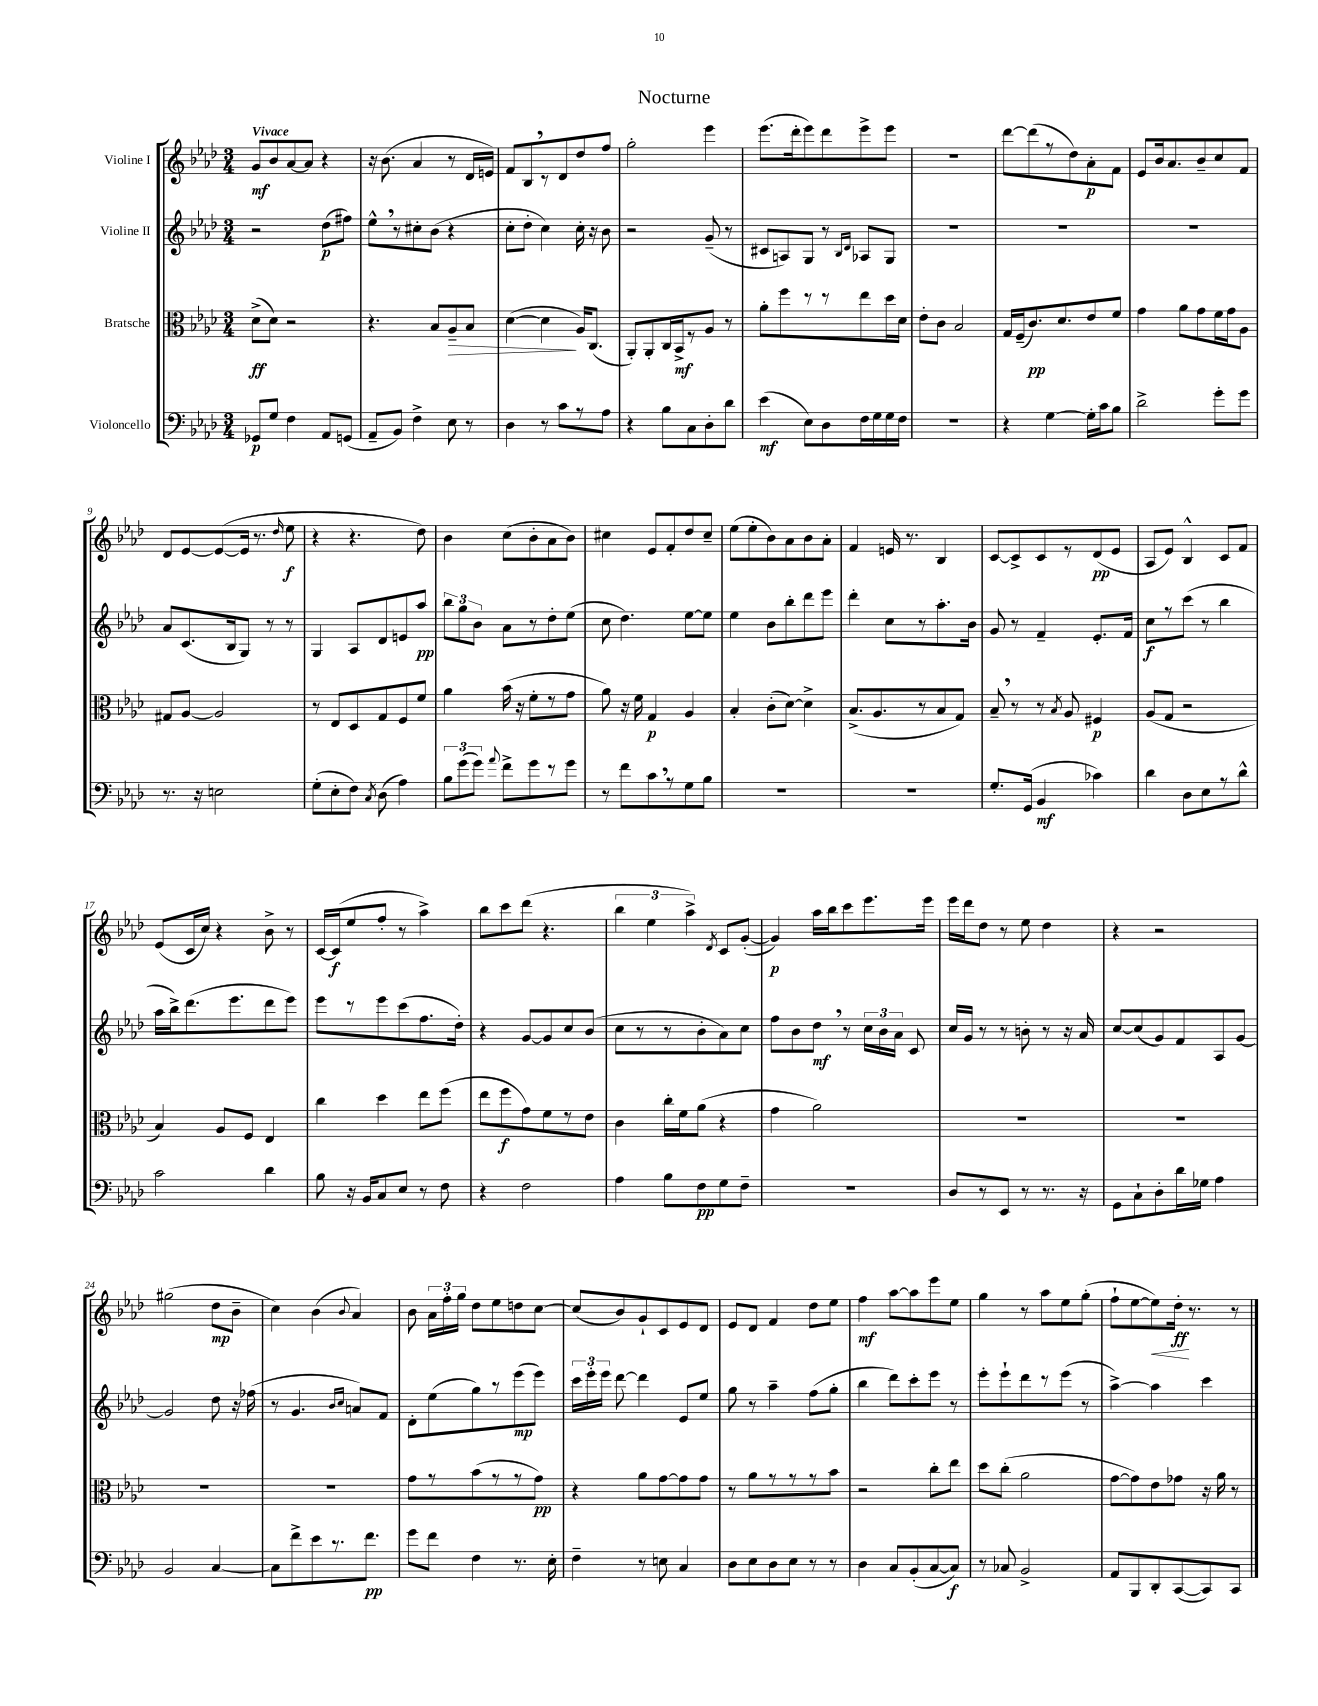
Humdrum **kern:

**kern	**dynam	**kern	**dynam	**kern	**dynam	**kern	**dynam
*part4	*part4	*part3	*part3	*part2	*part2	*part1	*part1
*staff4	*staff4	*staff3	*staff3	*staff2	*staff2	*staff1	*staff1
*I"Violoncello	*	*I"Bratsche	*	*I"Violine II	*	*I"Violine I	*
*clefF4	*	*clefC3	*	*clefG2	*	*clefG2	*
*k[b-e-a-d-]	*	*k[b-e-a-d-]	*	*k[b-e-a-d-]	*	*k[b-e-a-d-]	*
*M3/4	*	*M3/4	*	*M3/4	*	*M3/4	*
=1	=1	=1	=1	=1	=1	=1	=1
!	!	!	!	!	!	!LO:TX:a:B:t=Vivace	!
8GG-X/L	p	(8d-^\L	ff	2r	.	8g/L	mf
8G/J	.	8d-\J)	.	.	.	8b-/	.
4F\	.	2r	.	.	.	[8a-/	.
.	.	.	.	.	.	8a-/J]	.
8AA-/L	.	.	.	(8dd-\L	p	4r	.
(8GGn/J	.	.	.	8ff#X\J)	.	.	.
=2	=2	=2	=2	=2	=2	=2	=2
8AA-~/L	.	4.r	.	8ee-^^,\L	.	16r	.
.	.	.	.	.	.	(8.b-\	.
8BB-/J)	.	.	.	8r	.	.	.
4F^\	.	.	.	8cc#X'\	.	4a-/	.
.	.	8B-/L	.	(8b-\J	.	.	.
!	!	!	!LO:HP:b	!	!	!	!
8E-\	.	8A-~/	>	4r	.	8r	.
8r	.	8B-/J	.	.	.	16d-/LL	.
.	.	.	.	.	.	16en/JJ)	.
=3	=3	=3	=3	=3	=3	=3	=3
4D-\	.	([4d-\	.	8cc'\L	.	8f/L	.
.	.	.	.	8dd-'\J	.	8B-,/	.
8r	.	4d-\]	.	4cc\)	.	8r	.
8c\L	.	.	.	.	.	8d-/	.
8r	.	16A-/KL)	]	16cc'\	.	8dd-/	.
.	.	(8.C/J	.	16r	.	.	.
8A-\J	.	.	.	8b-\	.	8ff/J	.
=4	=4	=4	=4	=4	=4	=4	=4
4r	.	8AA-'/L)	.	2r	.	2gg'\	.
.	.	8AA-'/	.	.	.	.	.
8B-\L	.	16C/L	.	.	.	.	.
.	.	16BB-^/J	mf	.	.	.	.
8C\	.	8r	.	.	.	.	.
8D-'\	.	8A-/J	.	(8g~/	.	4eee-\	.
8d-\J	.	8r	.	8r	.	.	.
=5	=5	=5	=5	=5	=5	=5	=5
(4e-\	mf	8a-'\L	.	8c#X/L	.	(8.eee-\L	.
.	.	8ff\	.	8An/)	.	.	.
.	.	.	.	.	.	16ddd-'\k	.
8E-\L)	.	8r	.	8G/J	.	8eee-\)	.
8D-\	.	8r	.	8r	.	8ddd-\	.
.	.	.	.	16qqB-/LL	.	.	.
.	.	.	.	16qqd-/JJ	.	.	.
16F\L	.	8ee-\	.	8A-X/L	.	8eee-^\	.
16G\	.	.	.	.	.	.	.
16G\	.	16dd-\L	.	8G/J	.	8eee-\J	.
16F\JJ	.	16d-\JJ	.	.	.	.	.
=6	=6	=6	=6	=6	=6	=6	=6
2.r	.	8e-'\L	.	2.r	.	2.r	.
.	.	8c\J	.	.	.	.	.
.	.	2B-/	.	.	.	.	.
=7	=7	=7	=7	=7	=7	=7	=7
4r	.	16G/LL	.	2.r	.	[8ddd-\L	.
.	.	(16F~/J	.	.	.	.	.
.	.	8.c/)	pp	.	.	(8ddd-\]	.
[4G\	.	.	.	.	.	8r	.
.	.	8.d-/	.	.	.	.	.
.	.	.	.	.	.	8dd-\)	.
16G'\LL]	.	8e-/	.	.	.	8a-'\	p
16c\J	.	.	.	.	.	.	.
8B-\J	.	8f/J	.	.	.	8f\J	.
=8	=8	=8	=8	=8	=8	=8	=8
2d-^\	.	4g\	.	2.r	.	8e-/L	.
.	.	.	.	.	.	16b-/k	.
.	.	.	.	.	.	8.a-/	.
.	.	8a-\L	.	.	.	.	.
.	.	8g\	.	.	.	8b-~/	.
8g'\L	.	16f\L	.	.	.	8cc/	.
.	.	16g\J	.	.	.	.	.
8g\J	.	8A-\J	.	.	.	8f/J	.
!!LO:LB:g=z
=9	=9	=9	=9	=9	=9	=9	=9
8.r	.	8G#X/L	.	8a-/L	.	8d-/L	.
.	.	[8A-/J	.	(8.c/	.	[8e-/	.
16r	.	.	.	.	.	.	.
2En\	.	2A-/]	.	.	.	(8e-/_	.
.	.	.	.	16B-/k	.	.	.
.	.	.	.	8G/J)	.	16e-/Jk]	.
.	.	.	.	.	.	8.r	.
.	.	.	.	8r	.	.	.
.	.	.	.	.	.	16qqdd-/	.
.	.	.	.	8r	.	8ee-\	f
=10	=10	=10	=10	=10	=10	=10	=10
(8G'\L	.	8r	.	4G/	.	4r	.
8E-'\	.	8E-/L	.	.	.	.	.
8F\J)	.	8D-/	.	8A-/L	.	4.r	.
8qC/	.	.	.	.	.	.	.
(8D-\	.	8G/	.	8d-/	.	.	.
4A-\)	.	8F/	.	8en/	.	.	.
.	.	8f/J	.	8aa-/J	pp	8dd-\)	.
=11	=11	=11	=11	=11	=11	=11	=11
12B-\L	.	4a-\	.	12bb-\L	.	4b-\	.
(12g\	.	.	.	12gg\	.	.	.
12g\J)	.	.	.	12b-\J	.	.	.
8qqa-/	.	.	.	.	.	.	.
8f^\L	.	(16b-\	.	8a-\L	.	(8cc\L	.
.	.	16r	.	.	.	.	.
8g\	.	8f'\L	.	8r	.	8b-'\	.
8r	.	8r	.	8dd-'\	.	8a-\	.
8g\J	.	8g\J	.	(8ee-\J	.	8b-\J)	.
=12	=12	=12	=12	=12	=12	=12	=12
8r	.	8a-\)	.	8cc\	.	4cc#X\	.
8f\L	.	16r	.	4.dd-\)	.	.	.
.	.	16f\	.	.	.	.	.
8c,\	.	4G/	p	.	.	8e-/L	.
8r	.	.	.	.	.	8f'/	.
8G\	.	4A-/	.	[8ee-\L	.	8dd-/	.
8B-\J	.	.	.	8ee-\J]	.	8cc#~/J	.
=13	=13	=13	=13	=13	=13	=13	=13
2.r	.	4B-'/	.	4ee-\	.	(8ee-\L	.
.	.	.	.	.	.	8ee-'\	.
.	.	(8c'\L	.	8b-\L	.	8b-\)	.
.	.	[8d-\J)	.	8bb-'\	.	8a-\	.
.	.	4d-^\]	.	8ddd-\	.	8b-\	.
.	.	.	.	8eee-\J	.	8a-'\J	.
=14	=14	=14	=14	=14	=14	=14	=14
2.r	.	(8.B-^/L	.	4ddd-'\	.	4f/	.
.	.	8.A-/	.	.	.	.	.
.	.	.	.	8cc\L	.	16en/	.
.	.	.	.	.	.	8.r	.
.	.	8r	.	8r	.	.	.
.	.	8B-/	.	8.aa-'\	.	4B-/	.
.	.	8G/J)	.	.	.	.	.
.	.	.	.	16b-\Jk	.	.	.
=15	=15	=15	=15	=15	=15	=15	=15
8.G'/L	.	8B-~,/	.	8g/	.	[8c/L	.
.	.	8r	.	8r	.	8c^/]	.
(16GG/Jk	.	.	.	.	.	.	.
4BB-/	mf	8r	.	4f~/	.	8c/	.
.	.	8qB-/	.	.	.	.	.
.	.	8A-/	.	.	.	8r	.
4c-X\)	.	4F#X/	p	8.e-'/L	.	(8d-/	pp
.	.	.	.	.	.	8e-/J	.
.	.	.	.	16f/Jk	.	.	.
=16	=16	=16	=16	=16	=16	=16	=16
4d-\	.	(8A-/L	.	8cc\L	f	8A-/L	.
.	.	8G/J	.	8r	.	8e-/J)	.
8D-\L	.	2r	.	(8ccc\J	.	4B-^^/	.
8E-\	.	.	.	8r	.	.	.
8r	.	.	.	4bb-\	.	8c/L	.
8d-^^\J	.	.	.	.	.	8f/J	.
!!LO:LB:g=z
=17	=17	=17	=17	=17	=17	=17	=17
2c\	.	4B-/)	.	16aa-\LL	.	(8e-/L	.
.	.	.	.	16bb-^\J)	.	.	.
.	.	.	.	(8.ddd-\	.	16c/L	.
.	.	.	.	.	.	16cc/JJ)	.
.	.	8A-/L	.	.	.	4r	.
.	.	.	.	8.eee-\	.	.	.
.	.	8F/J	.	.	.	.	.
4d-\	.	4E-/	.	8ddd-\	.	8b-^\	.
.	.	.	.	8eee-\J)	.	8r	.
=18	=18	=18	=18	=18	=18	=18	=18
8B-\	.	4cc\	.	8eee-\L	.	[16c/LL	.
.	.	.	.	.	.	(16c/J]	f
16r	.	.	.	8r	.	8ee-/	.
16BB-/KL	.	.	.	.	.	.	.
8C/	.	4dd-\	.	8eee-\	.	8ff'/J	.
8E-/J	.	.	.	(8ccc\	.	8r	.
8r	.	8ee-\L	.	8.ff\	.	4aa-^\)	.
8F\	.	(8ff\J	.	.	.	.	.
.	.	.	.	16dd-'\Jk)	.	.	.
=19	=19	=19	=19	=19	=19	=19	=19
4r	.	8ee-\L	.	4r	.	8bb-\L	.
.	.	8ff\	f	.	.	8ccc\	.
2F\	.	8g\)	.	[8g/L	.	(8ddd-\J	.
.	.	8f\	.	8g/]	.	4.r	.
.	.	8r	.	8cc/	.	.	.
.	.	8e-\J	.	(8b-/J	.	.	.
=20	=20	=20	=20	=20	=20	=20	=20
4A-\	.	4c\	.	8cc\L	.	6bb-\	.
.	.	.	.	8r	.	.	.
.	.	.	.	.	.	6ee-\	.
8B-\L	.	16cc'\LL	.	8r	.	.	.
.	.	16f\J	.	.	.	.	.
.	.	.	.	.	.	6aa-^\)	.
8F\	pp	(8a-\J	.	8b-'\	.	.	.
.	.	.	.	.	.	8qd-/	.
8G\	.	4r	.	8a-\)	.	8c/L	.
8F~\J	.	.	.	8cc\J	.	([8g'/J	.
=21	=21	=21	=21	=21	=21	=21	=21
2.r	.	4g\	.	8ff\L	.	4g/])	p
.	.	.	.	8b-\	.	.	.
.	.	2a-\)	.	8dd-,\J	mf	16aa-\LL	.
.	.	.	.	.	.	16bb-\J	.
.	.	.	.	8r	.	8ccc\	.
.	.	.	.	24cc\LL	.	8.eee-\	.
.	.	.	.	24b-\	.	.	.
.	.	.	.	24a-\JJ	.	.	.
.	.	.	.	8c/	.	.	.
.	.	.	.	.	.	16eee-\Jk	.
=22	=22	=22	=22	=22	=22	=22	=22
8D-/L	.	2.r	.	16cc/LL	.	16eee-\LL	.
.	.	.	.	16g/JJ	.	16ddd-\J	.
8r	.	.	.	8r	.	8dd-\J	.
8EE-/J	.	.	.	8r	.	8r	.
8r	.	.	.	8bn'\	.	8ee-\	.
8.r	.	.	.	8r	.	4dd-\	.
.	.	.	.	16r	.	.	.
16r	.	.	.	16a-/	.	.	.
=23	=23	=23	=23	=23	=23	=23	=23
8GG\L	.	2.r	.	[8cc/L	.	4r	.
8C`\	.	.	.	(8cc/]	.	.	.
8D-'\	.	.	.	8g/)	.	2r	.
16d-\L	.	.	.	8f/	.	.	.
16G-X\JJ	.	.	.	.	.	.	.
4A-\	.	.	.	8A-/	.	.	.
.	.	.	.	[8g/J	.	.	.
!!LO:LB:g=z
=24	=24	=24	=24	=24	=24	=24	=24
2BB-/	.	2.r	.	2g/]	.	(2gg#X\	.
[4C/	.	.	.	8dd-\	.	8dd-\L	mp
.	.	.	.	16r	.	8b-~\J	.
.	.	.	.	(16ff-X\	.	.	.
=25	=25	=25	=25	=25	=25	=25	=25
8C\L]	.	2.r	.	8r	.	4cc\)	.
8f^\	.	.	.	4.g/	.	.	.
8e-\	.	.	.	.	.	(4b-\	.
8.r	.	.	.	.	.	.	.
.	.	.	.	16qqb-/LL	.	.	.
.	.	.	.	16qqcc/JJ	.	8qqb-/	.
.	.	.	.	8an/L)	.	4a-/)	.
8.f\J	pp	.	.	.	.	.	.
.	.	.	.	8f/J	.	.	.
=26	=26	=26	=26	=26	=26	=26	=26
8g\L	.	8g\L	.	8d-'\L	.	8b-\	.
8f\J	.	8r	.	(8ee-\	.	24a-\LL	.
.	.	.	.	.	.	24ff'\	.
.	.	.	.	.	.	24gg\JJ	.
4F\	.	(8b-\	.	8gg\)	.	8dd-\L	.
.	.	8r	.	8r	.	8ee-\	.
8.r	.	8r	.	(8eee-\	mp	8ddn\	.
.	.	8g\J)	pp	8eee-\J)	.	[8cc\J	.
16E-'\	.	.	.	.	.	.	.
=27	=27	=27	=27	=27	=27	=27	=27
4F~\	.	4r	.	24ccc\LL	.	(8cc/L]	.
.	.	.	.	24eee-'\	.	.	.
.	.	.	.	24eee-\JJ	.	.	.
.	.	.	.	[8ddd-\	.	8b-/)	.
8r	.	8a-\L	.	4ddd-\]	.	8g`/	.
8En\	.	[8g\	.	.	.	8c/	.
4C/	.	8g\]	.	8e-/L	.	8e-/	.
.	.	8g\J	.	8ee-/J	.	8d-/J	.
=28	=28	=28	=28	=28	=28	=28	=28
8D-\L	.	8r	.	8gg\	.	8e-/L	.
8E-\	.	8a-\L	.	8r	.	8d-/J	.
8D-\	.	8r	.	4aa-~\	.	4f/	.
8E-\J	.	8r	.	.	.	.	.
8r	.	8r	.	(8ff\L	.	8dd-\L	.
8r	.	8b-\J	.	8gg'\J	.	8ee-\J	.
=29	=29	=29	=29	=29	=29	=29	=29
4D-\	.	2r	.	4bb-\	.	4ff\	mf
8C/L	.	.	.	8ddd-\L)	.	[8aa-\L	.
(8BB-'/	.	.	.	8ccc'\	.	8aa-\]	.
[8C/	.	8cc'\L	.	8eee-\J	.	8eee-\	.
8C/J])	f	8ee-\J	.	8r	.	8ee-\J	.
=30	=30	=30	=30	=30	=30	=30	=30
8r	.	8dd-\L	.	8eee-'\L	.	4gg\	.
8C-X/	.	(8cc'\J	.	8eee-`\	.	.	.
2BB-^/	.	2a-\	.	8ddd-\	.	8r	.
.	.	.	.	8r	.	8aa-\L	.
.	.	.	.	(8eee-\J	.	8ee-\	.
.	.	.	.	8r	.	(8gg'\J	.
=31	=31	=31	=31	=31	=31	=31	=31
8AA-/L	.	[8g\L	.	[4aa-^\)	.	8ff`\L	.
8BBB-/	.	8g\])	.	.	.	[8ee-\	.
!	!	!	!	!	!	!	!LO:HP:b
8DD-'/	.	8e-\	.	4aa-\]	.	8ee-\])	<
([8CC/	.	8g-X\J	.	.	.	16dd-'\Jk	ff
.	.	.	.	.	.	8.r	[
8CC/])	.	16r	.	4ccc\	.	.	.
.	.	16a-\	.	.	.	.	.
8CC/J	.	8r	.	.	.	8r	.
==	==	==	==	==	==	==	==
*-	*-	*-	*-	*-	*-	*-	*-
